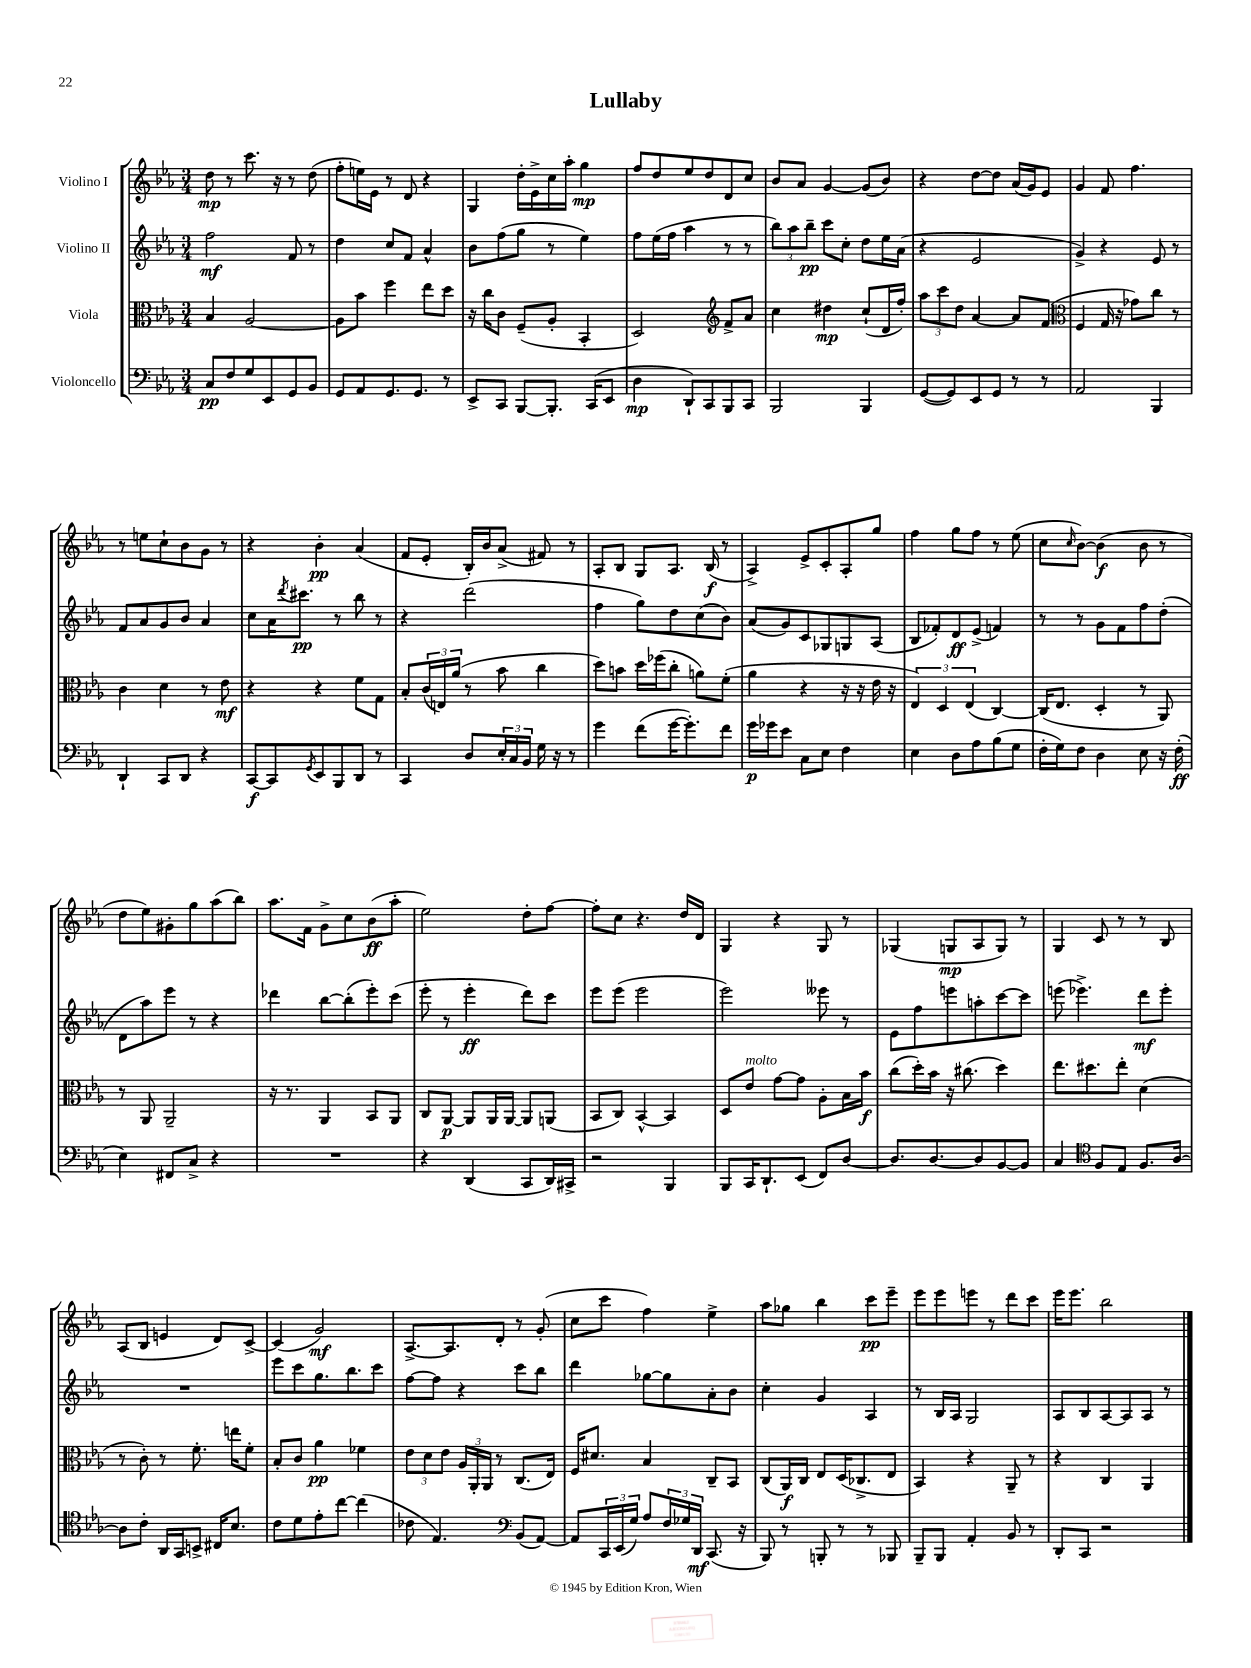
\header { title = "Lullaby" }
<<
\new StaffGroup <<
\new Staff = "s0" \with { instrumentName = "Violino I" } {
    \clef treble \key ees \major \numericTimeSignature \time 3/4
    d''8\mp r8 c'''8. r16 r8 d''8( |
    f''8-. e''16) ees'16 r8 d'8 r4 |
    g4 d''16-. ees'16-> c''16 aes''16-. g''4\mp |
    f''8 d''8 ees''8 d''8 d'8 c''8 |
    bes'8 aes'8 g'4~ g'8( bes'8) |
    r4 d''8~ d''8 aes'16( g'16) ees'8 |
    g'4 f'8 f''4. |
    r8 e''8 c''8-! bes'8 g'8 r8 |
    r4 bes'4-.\pp aes'4( |
    f'8 ees'8-. bes16-.) bes'16 aes'8->( fis'8) r8 |
    aes8-. bes8 g8 aes8. bes16\f( r8 |
    aes4->) ees'8-> c'8-. aes8-. g''8 |
    f''4 g''8 f''8 r8 ees''8( |
    c''8 \grace { c''16 } bes'8~) bes'4\f( bes'8 r8 |
    d''8 ees''8) gis'8-. g''8 aes''8( bes''8) |
    aes''8. f'16 g'8-> c''8 bes'8\ff( aes''8-. |
    ees''2) d''8-. f''8~ |
    f''8-. c''8 r4. d''16 d'16 |
    g4 r4 g8 r8 |
    ges4( g8\mp aes8 g8) r8 |
    g4 c'8 r8 r8 bes8 |
    aes8( bes8 e'4 d'8) c'8~-> |
    c'4( g'2\mf) |
    aes8.~-> aes8. d'8-. r8 g'8-.( |
    c''8 c'''8 f''4) ees''4-> |
    aes''8 ges''8 bes''4 c'''8\pp ees'''8-- |
    ees'''8 ees'''8 e'''8 r8 d'''8 c'''8 |
    ees'''16 ees'''8. bes''2 \bar "|." |
}
\new Staff = "s1" \with { instrumentName = "Violino II" } {
    \clef treble \key ees \major \numericTimeSignature \time 3/4
    f''2\mf f'8 r8 |
    d''4 c''8 f'8 aes'4-^ |
    bes'8 f''8( g''8 r8 ees''4) |
    f''8 ees''16( f''16 aes''4 r8 r8 |
    \tuplet 3/2 { bes''8) aes''8 bes''8--\pp } c'''8 c''8-. d''8 ees''16 aes'16( |
    r4 ees'2 |
    g'4->) r4 ees'8 r8 |
    f'8 aes'8 g'8 bes'8 aes'4 |
    c''8 aes'16 \acciaccatura { d'''8 } cis'''8.\pp r8 bes''8 r8 |
    r4 d'''2( |
    f''4 g''8) d''8 c''8( bes'8) |
    aes'8( g'8) c'8 ges8 g8 aes8( |
    bes8 fes'8-.) d'8\ff ees'8->( f'4) |
    r8 r8 g'8 f'8 f''8 d''8-.( |
    d'8 aes''8) ees'''8 r8 r4 |
    des'''4 bes''8~ bes''8-.( ees'''8-.) c'''8( |
    ees'''8-. r8 ees'''4-.\ff d'''8) c'''8 |
    ees'''8 ees'''8( ees'''2 |
    ees'''2) eeses'''8 r8 |
    ees'8 f''8 e'''8 a''8-. c'''8~ c'''8 |
    e'''8( ees'''4.->) d'''8\mf ees'''8-. |
    R2. |
    ees'''8 c'''8 g''8. bes''8. c'''8 |
    f''8~ f''8 r4 c'''8 bes''8 |
    d'''4 ges''8~ ges''8 aes'8-. bes'8 |
    c''4-. g'4 aes4 |
    r8 bes16 aes16 g2 |
    aes8 bes8 aes8~ aes8 aes8 r8 \bar "|." |
}
\new Staff = "s2" \with { instrumentName = "Viola" } {
    \clef alto \key ees \major \numericTimeSignature \time 3/4
    bes4 aes2~ |
    aes8 bes'8 f''4 ees''8 d''8 |
    r16 c''16 c'8 f8--( aes8-. bes,4-. |
    d2) \clef treble f'8-> aes'8 |
    c''4 dis''4\mp c''8-!( d'16 f''16-.) |
    \tuplet 3/2 { aes''8 c'''8 d''8 } aes'4~ aes'8 f'8( |
    \clef alto f4 g16 r16 ges'8) c''8 r8 |
    c'4 d'4 r8 ees'8\mf |
    r4 r4 f'8 g8 |
    bes8-. \tuplet 3/2 { c'16( e16) aes'16( } r8 bes'8 c''4 |
    d''8) b'8 d''16 fes''16( c''8-. a'8) f'8-.( |
    aes'4 r4 r16 r16 ees'16 r16 |
    \tuplet 3/2 { ees4) d4 ees4( } c4~) |
    c16( ees8. d4-. r8 aes,8) |
    r8 aes,8 aes,2-- |
    r16 r8. aes,4 bes,8 aes,8 |
    c8 aes,8~\p aes,8 aes,16 aes,16~ aes,8 a,8( |
    bes,8 c8) bes,4~-^ bes,4 |
    d8 ees'8^\markup { \italic "molto" } g'8~ g'8 aes8-. bes16 bes'16\f |
    c''8( d''16-.) bes'16 r16 cis''8.( d''4) |
    ees''8. dis''8. ees''8-. d'4( |
    r8 c'8-.) r8 f'8.-. e''16 f'8-. |
    bes8-. c'8 aes'4\pp fes'4 |
    \tuplet 3/2 { ees'8 d'8 ees'8 } \tuplet 3/2 { aes16 aes,16-. aes,16 } r8 c8.( ees16) |
    f16 dis'8. bes4 c8-- bes,8 |
    c8( aes,16\f) c16 ees8 d16( ces8.-> ees8 |
    bes,4) r4 aes,8-- r8 |
    r4 c4 aes,4 \bar "|." |
}
\new Staff = "s3" \with { instrumentName = "Violoncello" } {
    \clef bass \key ees \major \numericTimeSignature \time 3/4
    c8\pp f8 g8 ees,8 g,8 bes,8 |
    g,8 aes,8 g,8. g,8. r8 |
    ees,8-> c,8 bes,,8~ bes,,8.-. c,16( ees,8 |
    d4\mp d,8-!) c,8 bes,,8 c,8 |
    bes,,2 bes,,4 |
    g,8~( g,8) ees,8 g,8 r8 r8 |
    aes,2 bes,,4 |
    d,4-! c,8 d,8 r4 |
    c,8~\f c,8 \acciaccatura { g,8 } ees,8 bes,,8 d,8 r8 |
    c,4 d8 \tuplet 3/2 { ees16-. c16 bes,16 } g16 r16 r8 |
    g'4 f'8( g'16~ g'8.-.) f'8 |
    g'16\p ges'16 ees'8 c8 ees8 f4 |
    ees4 d8 aes8 bes8( g8 |
    f16-. g16) f8 d4 ees8 r16 f16-.\ff( |
    ees4) fis,8 c8-> r4 |
    R2. |
    r4 d,4( c,8 d,16) cis,16-> |
    r2 bes,,4 |
    bes,,8 c,16 d,8.-! ees,8( f,8) d8~ |
    d8. d8.~ d8 bes,8~ bes,8 |
    c4 \clef tenor f8 ees8 f8. aes16~ |
    aes8 c'8-. aes,16 g,16 b,8-> cis16 bes8. |
    c'8 d'8 ees'8-. c''8~ c''4( |
    ces'8 ees4.) \clef bass bes,8( aes,8~) |
    aes,8 \tuplet 3/2 { c,16 ees,16( g16) } aes8 \tuplet 3/2 { f16 ges16 d,16\mf } c,8.( r16 |
    bes,,8) r8 b,,8-. r8 r8 bes,,8 |
    bes,,8-- bes,,8 aes,4-. bes,8 r8 |
    d,8-. c,8 r2 \bar "|." |
}
>>
>>
\layout { \context { \Score \remove "Bar_number_engraver" } }
